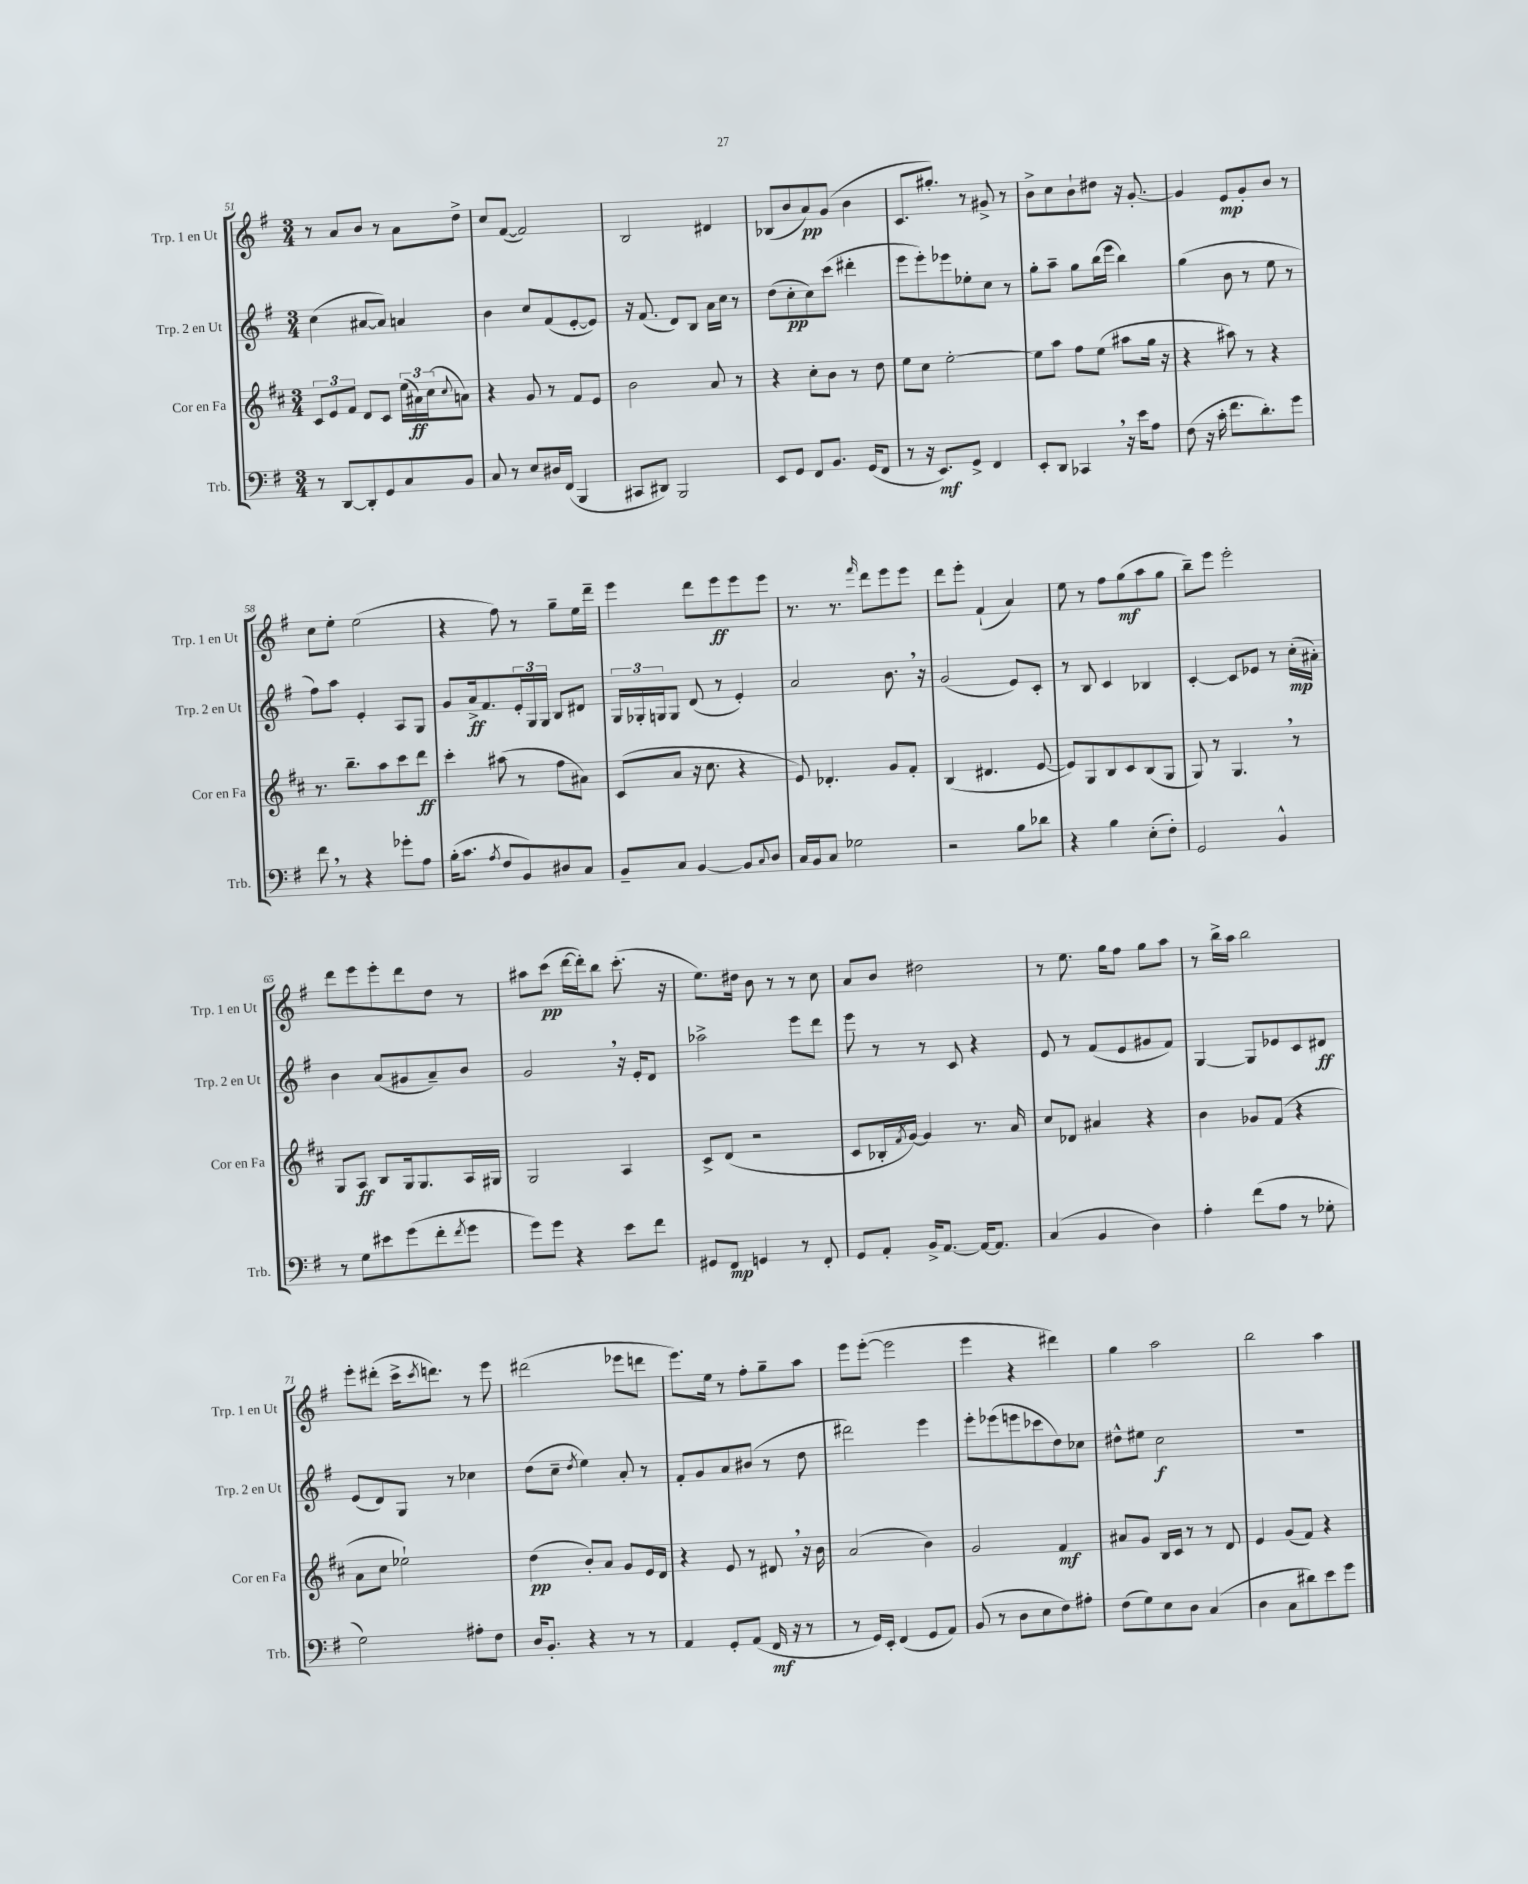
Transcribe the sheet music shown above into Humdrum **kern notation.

**kern	**kern	**kern	**kern
*staff4	*staff3	*staff2	*staff1
*clefF4	*clefG2	*clefG2	*clefG2
*k[f#]	*k[f#c#]	*k[f#]	*k[f#]
*M3/4	*M3/4	*M3/4	*M3/4
8r	12c#/L	(4cc\	8r
.	12e/	.	.
[8DD/L	.	.	8a/L
.	12f#/J	.	.
8DD'/]	8d/L	[8a#/L	8b/J
8GG/	8c#/J	8a#/]J)	8r
8C/	(24ee\LL	4a/	8a\L
.	24a#\)	.	.
.	(24cc#\J	.	.
.	8qqcc#/	.	.
8BB/J	8a\J)	.	8dd^\J
=	=	=	=
8C/	4r	4b\	8cc/L
8r	.	.	([8f#/J
8E/L	8g/	8cc/L	2f#/])
16D#/L	8r	(8f#/	.
(16FF#/JJ	.	.	.
4BBB/	8f#/L	[8e'/	.
.	8e/J	8e/]J)	.
=	=	=	=
8CC#/L	2b\	16r	2B/
.	.	(8.f#/	.
8DD#/J)	.	.	.
2BBB/	.	8d/L)	.
.	.	8B/J	.
.	8a/	16a\LL	4d#/
.	.	16cc\JJ	.
.	8r	8r	.
=	=	=	=
8EE/L	4r	(8dd\L	(8B-/L
8GG/J	.	8cc'\	8b/
8FF#/L	8cc#'\L	8cc\)	8a/)
8.BB/J	8b\J	(8ccc\J	(8g/J
.	8r	4ddd#'\	4b\
(16GG/LK	.	.	.
8FF#/J	8dd\	.	.
=	=	=	=
8r	8ee\L	8eee\L	8.c/L
16r	8cc#\J	8eee'\)	.
8.EE/L)	.	.	8.gg#'/J)
.	[2ee'\	8eee-\	.
8GG^/J	.	8ee-'\	8r
4FF#/	.	8cc\J	8g#^/
.	.	8r	8r
=	=	=	=
8EE'/L	8ee\]L	8gg'\L	8b^\L
8DD/J	8aa\J	8aa~\J	8cc\
4CC-/	8ff#\L	8gg\L	8b`\
.	(8ee\J	(16bb\L	8dd#\J
.	.	16eee\JJ	.
16r	8aa#\L	4bb\)	16r
16e\LK	.	.	[8.g'/
8A\J	16gg\Jk	.	.
.	16r	.	.
=	=	=	=
(8F#\	4r	(4gg\	4g/]
16r	.	.	.
16c'\	.	.	.
8.f#\L	8aa#\)	8b\	8e/L
.	8r	8r	8g'/
8.d'\)	.	.	.
.	4r	8ee\	8b/J
8g\J	.	8r	8r
=	=	=	=
8f#\	8.r	8ff#\L)	8cc\L
8r	.	8aa\J	8ee'\J
.	8.bb~\L	.	.
4r	.	4e'/	(2ee\
.	8aa\	.	.
8g-'\L	8ccc#\	8A/L	.
8A\J	8ddd\J	8G/J	.
=	=	=	=
(16B'\LK	4ccc#'\	8g/L	4r
8.c\J	.	.	.
.	.	16a^/k	.
.	.	8.f#/	.
8qA/	.	.	.
8F#/L	(8aa#\	.	8ff#\)
8BB/)	8r	24e'/L	8r
.	.	24G/	.
.	.	24G/JJ	.
8D#/	8ff#\L	8B/L	8gg~\L
8C/J	8a#\J)	8d#/J	16ee\L
.	.	.	16ddd~\JJ
=	=	=	=
8BB~/L	(8c#/L	24G/LL	4eee\
.	.	24G-'/	.
.	.	24G/J	.
8C/J	8a/J	8G/J	.
[4BB/	16r	(8d/	8ddd\L
.	8.cc#\	.	.
.	.	8r	8eee\
8BB/]L	4r	4e'/)	8eee\
8qqC/	.	.	.
8D/J	.	.	8eee\J
=	=	=	=
16C/LL	8e/)	2a/	8.r
16BB/J	.	.	.
8C/J	4.d-'/	.	.
.	.	.	8.r
2G-\	.	.	.
.	.	.	16qqfff#/
.	.	.	8ddd\L
.	8g/L	8.b\	8eee\
.	8f#'/J	.	8eee\J
.	.	16r	.
=	=	=	=
2r	(4B/	(2g/	8ddd\L
.	.	.	8eee'\J
.	4.d#/	.	(4f#`/
8B\L	.	8e/L)	4a/)
8d-\J	[8e/	8c'/J	.
=	=	=	=
4r	8e/]L)	8r	8ee\
.	8G/	8B/	8r
4B\	8B/	4c/	8ff#\L
.	8c#/	.	(8gg\
(8E'\L	(8B/	4B-/	8aa\
8F#'\J)	8G/J	.	8gg\J
=	=	=	=
2GG/	8G/)	[4c'/	8bb~\L)
.	8r	.	8eee\J
.	4.G/	8c/]L	2eee'\
.	.	8e-/J	.
4BB^^/	.	8r	.
.	8r	(16cc'\LL	.
.	.	16a#'\JJ)	.
=	=	=	=
8r	8G/L	4b\	8ddd\L
8G\L	8A/J	.	8eee\
8e#\	8B/L	(8a/L	8eee'\
(8g\	16G/k	8g#/	8ddd\
.	8.G/	.	.
8f#'\	.	8a~/)	8dd\J
8qf#/	.	.	.
8g\J	16A/L	8b/J	8r
.	16G#/JJ	.	.
=	=	=	=
8g\L)	2G/	2g/	8aa#\L
8g\J	.	.	(8ccc\J
4r	.	.	[16ddd\LL
.	.	.	16ddd'\]J)
.	.	.	8bb\J
8e\L	4A/	16r	(8.ccc'\
.	.	16e'/LK	.
8f#\J	.	8d/J	.
.	.	.	16r
=	=	=	=
8GG#/L	8c#^/L	2aa-^\	8.ee\L)
8FF#/J	(8d/J	.	.
.	.	.	16dd#\Jk
4GG/	2r	.	8b\
.	.	.	8r
8r	.	8eee\L	8r
8FF#'/	.	8ddd\J	8cc\
=	=	=	=
8GG/L	8c#/L	8eee\	8a/L
8AA'/J	16B-'/L	8r	8b/J
.	8qf#/	.	.
.	[16g/JJ)	.	.
16BB^/LK	4g/]	8r	2dd#\
[8.AA/J	.	.	.
.	.	8c/	.
16AA/_LK	8.r	4r	.
8.AA/]J	.	.	.
.	16a/	.	.
=	=	=	=
(4C/	8cc#/L	8e/	8r
.	8d-/J	8r	8.ee\
4BB/	4a#/	(8f#/L	.
.	.	.	16gg\LK
.	.	8e/	8ff#\J
4D\)	4r	8g#/	8gg\L
.	.	8f#/J)	8aa\J
=	=	=	=
4A'\	4b\	[4G/	8r
.	.	.	16bb^\LL
.	.	.	16aa\JJ
(8f#\L	8g-/L	8G/]L	2bb\
8A\J	(8f#/J	8e-/	.
8r	4r	8c/	.
8G-'\	.	8d#/J	.
=	=	=	=
2G\)	8a\L	(8e/L	8eee'\L
.	8cc#\J	8d/)	(8ddd#'\J
.	2ee-`\)	8G/J	16ccc^\LK
.	.	.	8qccc/
.	.	.	8.ddd\J)
.	.	8r	.
8A#'\L	.	4cc-\	8r
8F#\J	.	.	8eee\
=	=	=	=
16D/LK	(4dd\	(8dd\L	(2ddd#\
8.BB'/J	.	.	.
.	.	8cc~\J	.
.	.	8qdd/	.
4r	8b'/L)	4ee\)	.
.	8a/J	.	.
8r	8g/L	8a'/	8eee-\L
8r	16e/L	8r	8ddd\J
.	16d/JJ	.	.
=	=	=	=
4AA/	4r	8f#'/L	8.eee\L)
.	.	8g/	.
.	.	.	16ee\Jk
8GG'/L	8e/	8a/	8r
(8AA/J	8r	(8b#/J	8ff#'\L
16FF#/	8d#/	8r	8gg~\
16r	.	.	.
8r	16r	8dd\	8aa\J
.	16b\	.	.
=	=	=	=
8r	(2a/	2ddd#\)	8eee\L
16GG/LL)	.	.	([8eee'\J
16EE'/JJ	.	.	.
(4FF#/	.	.	2eee\]
8GG/L	4b\)	4eee\	.
8AA/J)	.	.	.
=	=	=	=
(8BB/	2g/	8eee'\L	4eee\
8r	.	(8eee-\	.
8D\L	.	8eee\	4r
8E\	.	8ccc-\	.
8F#\)	4f#/	8dd\)	4ddd#\)
8A#'\J	.	8cc-\J	.
=	=	=	=
(8F#\L	8a#/L	8dd#^^\L	4gg\
8G\)	8g/J	8ee#\J	.
8E\	16B/LL	2cc\	2aa\
.	16c#/JJ	.	.
8D\J	8r	.	.
(4C/	8r	.	.
.	8d/	.	.
=	=	=	=
4D\	4e/	2.r	2bb\
8C\L	(8g/L	.	.
8d#\)	8f#/J)	.	.
8e\	4r	.	4aa\
8g\J	.	.	.
==	==	==	==
*-	*-	*-	*-
